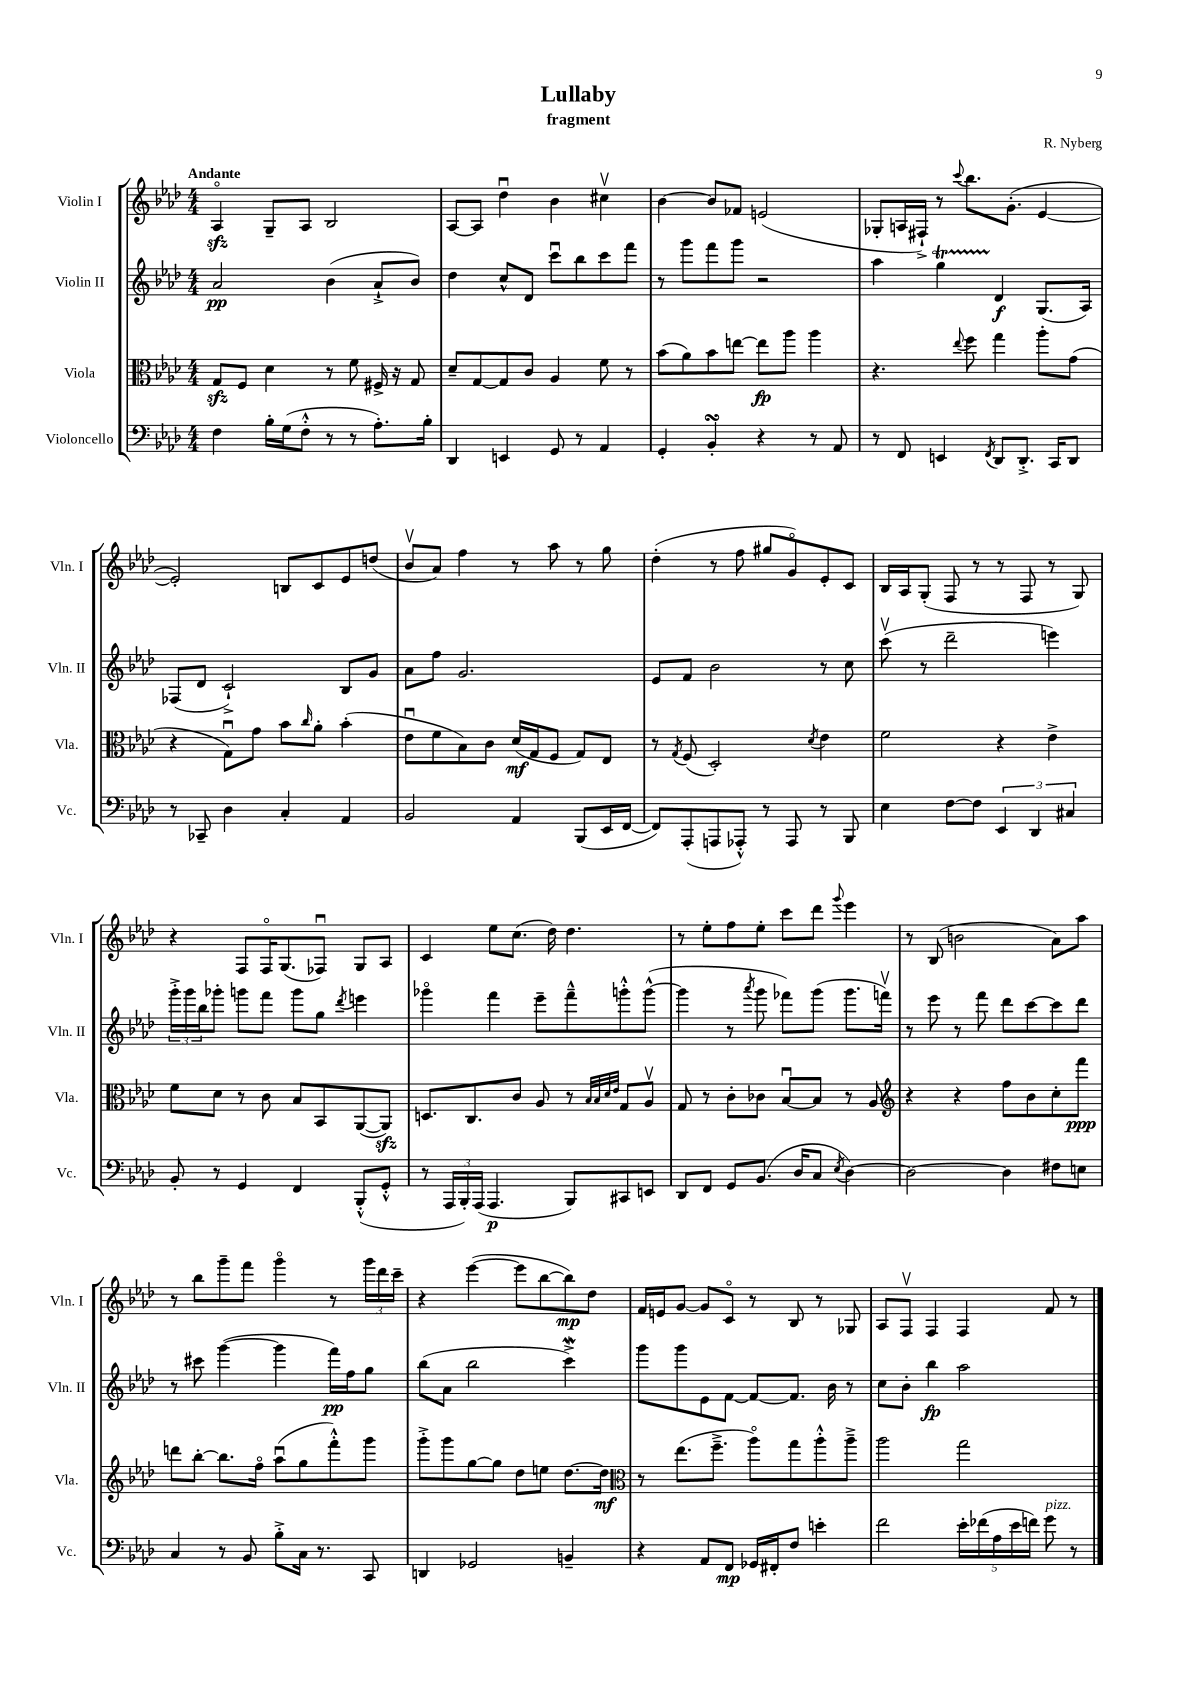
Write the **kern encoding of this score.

**kern	**dynam	**kern	**dynam	**kern	**dynam	**kern	**dynam
*part4	*part4	*part3	*part3	*part2	*part2	*part1	*part1
*staff4	*staff4	*staff3	*staff3	*staff2	*staff2	*staff1	*staff1
*I"Violoncello	*	*I"Viola	*	*I"Violin II	*	*I"Violin I	*
*I'Vc.	*	*I'Vla.	*	*I'Vln. II	*	*I'Vln. I	*
*clefF4	*	*clefC3	*	*clefG2	*	*clefG2	*
*k[b-e-a-d-]	*	*k[b-e-a-d-]	*	*k[b-e-a-d-]	*	*k[b-e-a-d-]	*
*M4/4	*	*M4/4	*	*M4/4	*	*M4/4	*
=1	=1	=1	=1	=1	=1	=1	=1
!	!	!	!	!	!	!LO:TX:a:B:t=Andante	!
4F\	.	8Gzz/L	.	2a-/	pp	4A-zz/	.
.	.	8F/J	.	.	.	.	.
16B-'\LL	.	4d-\	.	.	.	8G~/L	.
(16G\J	.	.	.	.	.	.	.
8F'^^\J	.	.	.	.	.	8A-/J	.
8r	.	8r	.	(4b-\	.	2B-/	.
8r	.	8f\	.	.	.	.	.
8.A-'\L)	.	16F#X^/	.	8a-`^/L	.	.	.
.	.	16r	.	.	.	.	.
.	.	8G/	.	8b-/J)	.	.	.
16B-'\Jk	.	.	.	.	.	.	.
=2	=2	=2	=2	=2	=2	=2	=2
4DD-/	.	8d-~/L	.	4dd-\	.	[8A-/L	.
.	.	[8G/	.	.	.	8A-/J]	.
4EEn/	.	8G/]	.	8cc^^/L	.	4dd-u\	.
.	.	8c/J	.	8d-/J	.	.	.
8GG/	.	4A-/	.	8cccu\L	.	4b-\	.
8r	.	.	.	8bb-\	.	.	.
4AA-/	.	8f\	.	8ccc\	.	4cc#Xv\	.
.	.	8r	.	8fff\J	.	.	.
=3	=3	=3	=3	=3	=3	=3	=3
4GG'/	.	(8b-\L	.	8r	.	[4b-\	.
.	.	8a-\)	.	8ggg\L	.	.	.
4BB-sSSS'/	.	8b-\	.	8fff\	.	8b-/L]	.
.	.	[8een\J	.	8ggg\J	.	8f-X/J	.
4r	.	8ee\L]	fp	2r	.	(2en/	.
.	.	8aa-\J	.	.	.	.	.
8r	.	4aa-\	.	.	.	.	.
8AA-/	.	.	.	.	.	.	.
=4	=4	=4	=4	=4	=4	=4	=4
8r	.	4.r	.	4aa-\	.	8G-X'/L	.
8FF/	.	.	.	.	.	16An/L	.
.	.	.	.	.	.	16F#X`^/JJ)	.
4EEn/	.	.	.	4ggt\	.	8r	.
.	.	8qqee-/	.	.	.	8qqccc/	.
.	.	8ff\	.	.	.	8.bb-\L	.
8qFF/	.	.	.	.	.	.	.
8DD-/L	.	4gg\	.	4d-/	f	.	.
.	.	.	.	.	.	(8.g'\J	.
8.DD-'^/J	.	.	.	.	.	.	.
.	.	8aa-'\L	.	(8.G/L	.	[4e-/	.
16CC/KL	.	.	.	.	.	.	.
8DD-/J	.	(8g\J	.	.	.	.	.
.	.	.	.	16A-/Jk)	.	.	.
!!LO:LB:g=z
=5	=5	=5	=5	=5	=5	=5	=5
8r	.	4r	.	(8F-X/L	.	2e-'/])	.
8CC-X~/	.	.	.	8d-/J	.	.	.
4D-\	.	8Gu\L)	.	2c`^/)	.	.	.
.	.	8g\J	.	.	.	.	.
4C'/	.	8b-\L	.	.	.	8Bn/L	.
.	.	16qqcc/	.	.	.	.	.
.	.	8a-'\J	.	.	.	8c/	.
4AA-/	.	(4b-'\	.	8B-/L	.	8e-/	.
.	.	.	.	8g/J	.	(8ddn/J	.
=6	=6	=6	=6	=6	=6	=6	=6
2BB-/	.	8e-u\L	.	8a-\L	.	8b-v/L	.
.	.	8f\	.	8ff\J	.	8a-/J)	.
.	.	8B-\)	.	2.g/	.	4ff\	.
.	.	8c\J	.	.	.	.	.
4AA-/	.	(16d-/LL	mf	.	.	8r	.
.	.	16G/J	.	.	.	.	.
.	.	8F/J	.	.	.	8aa-\	.
(8BBB-/L	.	8G/L)	.	.	.	8r	.
16EE-/L	.	8E-/J	.	.	.	8gg\	.
[16FF/JJ	.	.	.	.	.	.	.
=7	=7	=7	=7	=7	=7	=7	=7
8FF/L])	.	8r	.	8e-/L	.	(4dd-'\	.
.	.	8qG/	.	.	.	.	.
(8AAA-'/	.	(8F/	.	8f/J	.	.	.
8AAAn/	.	2D-'/)	.	2b-\	.	8r	.
8AAA-X'^^/J)	.	.	.	.	.	8ff\	.
8r	.	.	.	.	.	8gg#X/L	.
8AAA-/	.	.	.	.	.	8g/)	.
.	.	8qd-/	.	.	.	.	.
8r	.	4e-\	.	8r	.	8e-'/	.
8BBB-/	.	.	.	8cc\	.	8c/J	.
=8	=8	=8	=8	=8	=8	=8	=8
4E-\	.	2f\	.	(8cccv\	.	16B-/LL	.
.	.	.	.	.	.	16A-/J	.
.	.	.	.	8r	.	(8G'/J	.
[8F\L	.	.	.	2ddd-~\	.	8F/	.
8F\J]	.	.	.	.	.	8r	.
6EE-/	.	4r	.	.	.	8r	.
.	.	.	.	.	.	8F/	.
6DD-/	.	.	.	.	.	.	.
.	.	4e-^\	.	4eeen\)	.	8r	.
6C#X/	.	.	.	.	.	.	.
.	.	.	.	.	.	8G/)	.
!!LO:LB:g=z
=9	=9	=9	=9	=9	=9	=9	=9
8BB-'/	.	8f\L	.	24ggg'^\LL	.	4r	.
.	.	.	.	24ggg\	.	.	.
.	.	.	.	24bb-\J	.	.	.
8r	.	8d-\J	.	8ggg-X'\J	.	.	.
4GG/	.	8r	.	8gggn\L	.	8F/L	.
.	.	8c\	.	8fff\J	.	16F/K	.
.	.	.	.	.	.	(8.G/	.
4FF/	.	8B-/L	.	8ggg\L	.	.	.
.	.	8BB-/	.	8gg\J	.	8F-Xu/J)	.
.	.	.	.	8qddd-/	.	.	.
(8BBB-'^^/L	.	([8AA-/	.	4eeen\	.	8G/L	.
8GG'^^/J	.	8AA-zz/J])	.	.	.	8A-/J	.
=10	=10	=10	=10	=10	=10	=10	=10
8r	.	8.Dn/L	.	4ggg-X\	.	4c/	.
24AAA-/LL	.	.	.	.	.	.	.
24BBB-'/)	.	.	.	.	.	.	.
.	.	8.C/	.	.	.	.	.
(24AAA-/JJ	.	.	.	.	.	.	.
4.AAA-/	p	.	.	4fff\	.	8ee-\L	.
.	.	8c/J	.	.	.	(8.cc\J	.
.	.	8A-/	.	8eee-~\L	.	.	.
.	.	.	.	.	.	16dd-\)	.
8BBB-/L)	.	8r	.	8fff~^^\	.	4.dd-\	.
.	.	32qqB-/LLL	.	.	.	.	.
.	.	32qqB-/	.	.	.	.	.
.	.	32qqd-/	.	.	.	.	.
.	.	32qqe-/JJJ	.	.	.	.	.
8CC#X/	.	8G/L	.	8gggn'^^\	.	.	.
8EEn/J	.	8A-v/J	.	([8ggg^^\J	.	.	.
=11	=11	=11	=11	=11	=11	=11	=11
8DD-/L	.	8G/	.	4ggg\]	.	8r	.
8FF/J	.	8r	.	.	.	8ee-'\L	.
8GG/L	.	8c'\L	.	8r	.	8ff\	.
.	.	.	.	8qaaa-/	.	.	.
(8.BB-/J	.	8c-X\J	.	8ggg\	.	8ee-'\J	.
.	.	[8B-u/L	.	8fff-X\L)	.	8ccc\L	.
16D-/KL	.	.	.	.	.	.	.
8C/J	.	8B-/J]	.	(8ggg\J	.	8ddd-\J	.
8qE-/	.	.	.	.	.	8qqggg/	.
[4D-\)	.	8r	.	8.ggg\L	.	4eee-\	.
.	.	8A-/	.	.	.	.	.
.	.	.	.	16fffnv\Jk)	.	.	.
=12	=12	=12	=12	=12	=12	=12	=12
*	*	*clefG2	*	*	*	*	*
2D-\_	.	4r	.	8r	.	8r	.
.	.	.	.	8eee-\	.	(8B-/	.
.	.	4r	.	8r	.	2bn\	.
.	.	.	.	8fff\	.	.	.
4D-\]	.	8ff\L	.	8ddd-\L	.	.	.
.	.	8b-\	.	[8ccc\	.	.	.
8F#X\L	.	8cc'\	.	8ccc\]	.	8a-\L)	.
8En\J	.	8fff\J	ppp	8ddd-\J	.	8aa-\J	.
!!LO:LB:g=z
=13	=13	=13	=13	=13	=13	=13	=13
4C/	.	8dddn\L	.	8r	.	8r	.
.	.	[8bb-'\J	.	8ccc#X\	.	8bb-\L	.
8r	.	8.bb-\L]	.	([4ggg\	.	8ggg~\	.
8BB-/	.	.	.	.	.	8fff\J	.
.	.	16ff\Jk	.	.	.	.	.
8B-'^\L	.	(8aa-u\L	.	4ggg\]	.	4ggg\	.
16C\Jk	.	8gg\	.	.	.	.	.
8.r	.	.	.	.	.	.	.
.	.	8fff'^^\)	.	16fff\LL)	pp	8r	.
.	.	.	.	16ff\J	.	.	.
8CC/	.	8ggg\J	.	8gg\J	.	24ggg\LL	.
.	.	.	.	.	.	24ddd-\	.
.	.	.	.	.	.	24ccc~\JJ	.
=14	=14	=14	=14	=14	=14	=14	=14
4DDn/	.	8ggg'^\L	.	(8bb-\L	.	4r	.
.	.	8ggg\	.	8a-\J	.	.	.
2GG-X/	.	[8gg\	.	2bb-\	.	([4eee-\	.
.	.	8gg\J]	.	.	.	.	.
.	.	8dd-\L	.	.	.	8eee-\L]	.
.	.	8een\J	.	.	.	[8bb-\	.
4BBn~/	.	[8.dd-\L	.	4cccW^\)	.	8bb-\])	mp
.	.	.	.	.	.	8dd-\J	.
.	.	16dd-\Jk]	mf	.	.	.	.
=15	=15	=15	=15	=15	=15	=15	=15
*	*	*clefC3	*	*	*	*	*
4r	.	8r	.	8ggg\L	.	16f/LL	.
.	.	.	.	.	.	16en/J	.
.	.	(8.ee-\L	.	8ggg\	.	[8g/J	.
8AA-/L	.	.	.	8e-\	.	8g/L]	.
.	.	8.ff~^\J	.	.	.	.	.
8FF/J	mp	.	.	[8f\J	.	8c/J	.
16GG-X/LL	.	8aa-\L)	.	8f/L_	.	8r	.
16FF#X'/J	.	.	.	.	.	.	.
8F/J	.	8gg\	.	8.f/J]	.	8B-/	.
4en'\	.	8aa-'^^\	.	.	.	8r	.
.	.	.	.	16b-\	.	.	.
.	.	8aa-~^\J	.	8r	.	8G-X/	.
=16	=16	=16	=16	=16	=16	=16	=16
2f\	.	2aa-\	.	8cc\L	.	8A-/L	.
.	.	.	.	8b-'\J	.	8Fv/J	.
.	.	.	.	4bb-\	fp	4F/	.
20e-'\LL	.	2gg\	.	2aa-\	.	4F/	.
(20f-X\	.	.	.	.	.	.	.
20A-\	.	.	.	.	.	.	.
20e-\	.	.	.	.	.	.	.
20fn\JJ)	.	.	.	.	.	.	.
!LO:TX:a:i:t=pizz.	!	!	!	!	!	!	!
8g\	.	.	.	.	.	8f/	.
8r	.	.	.	.	.	8r	.
==	==	==	==	==	==	==	==
*-	*-	*-	*-	*-	*-	*-	*-
